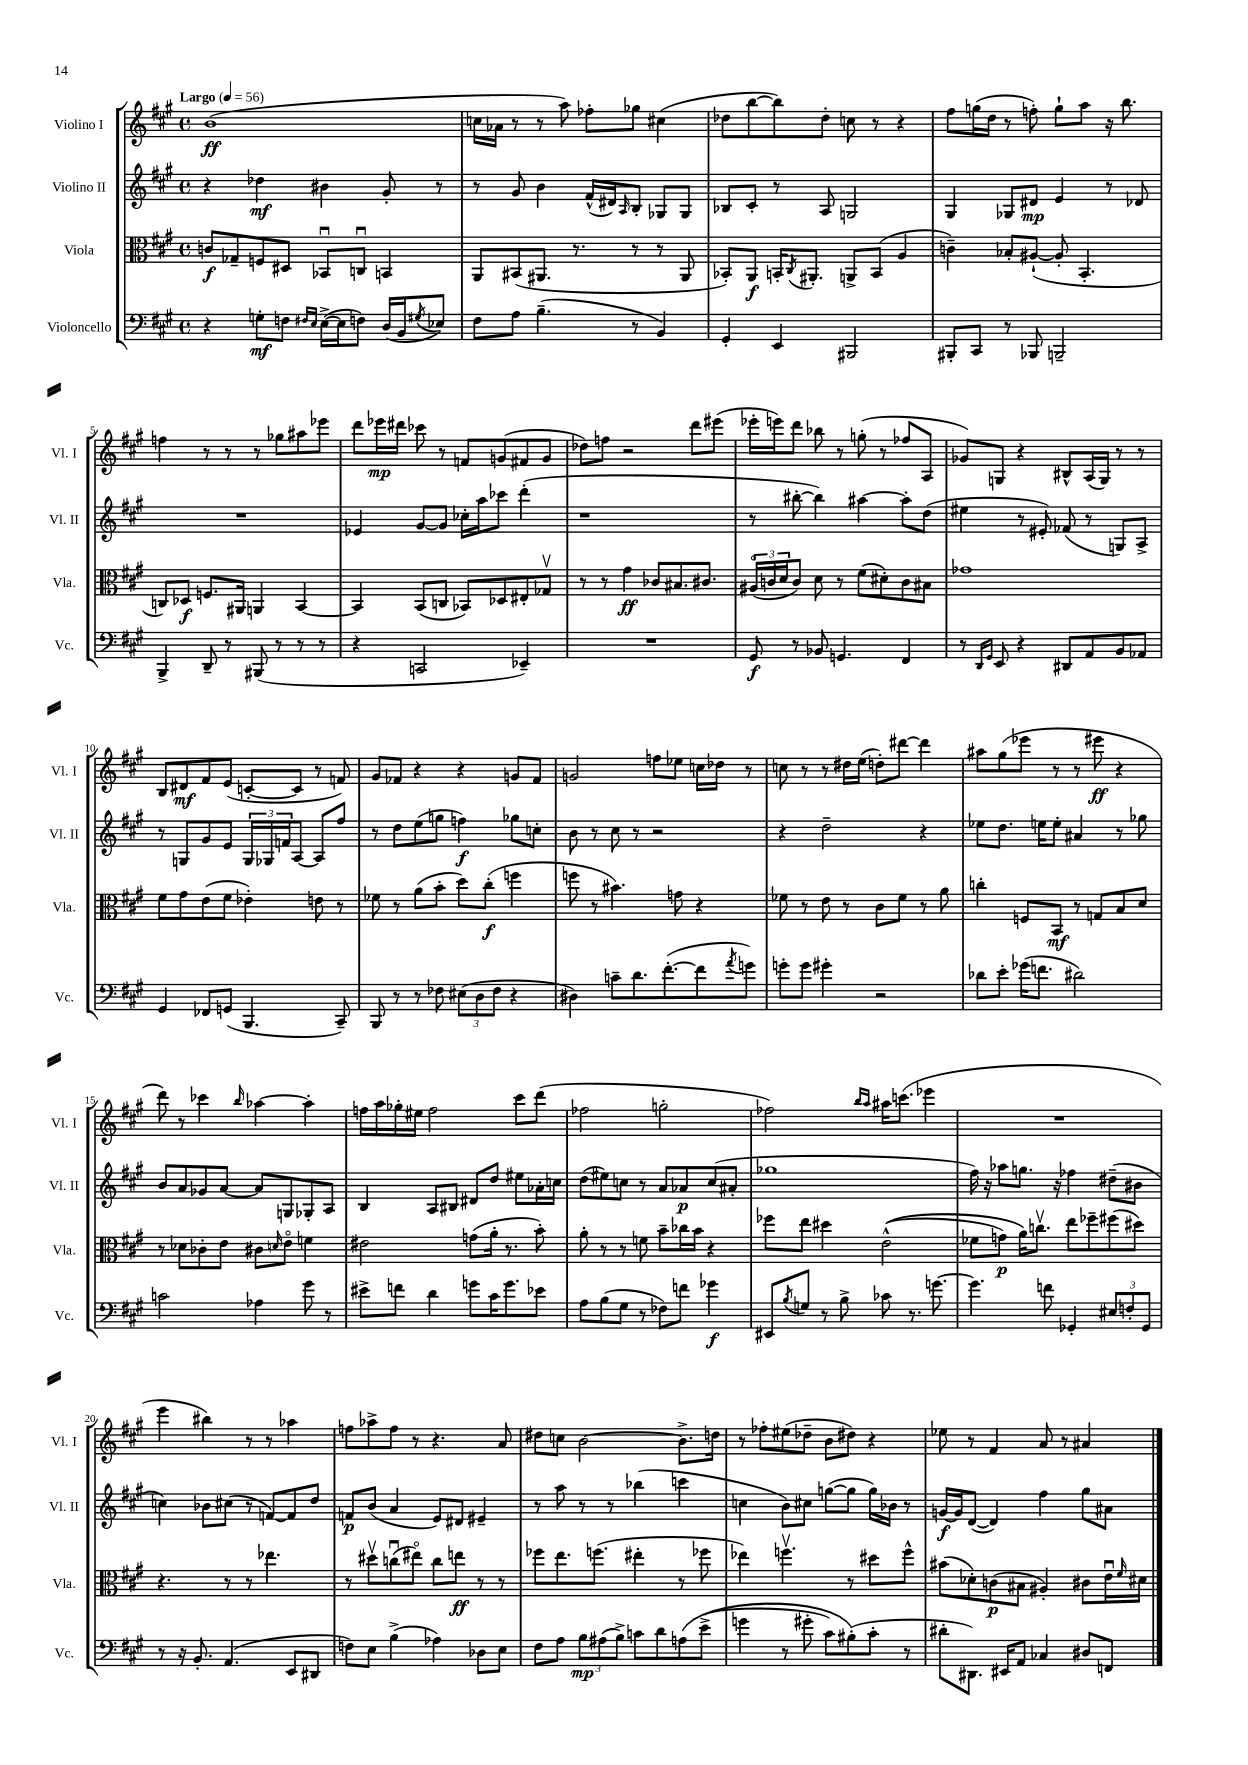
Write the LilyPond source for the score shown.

<<
\new StaffGroup <<
\new Staff = "s0" \with { instrumentName = "Violino I" shortInstrumentName = "Vl. I" } {
    \clef treble \key a \major \defaultTimeSignature \time 4/4 \tempo "Largo" 4 = 56
    b'1\ff( |
    c''16 aes'16 r8 r8 a''8) fes''8-. ges''8 cis''4( |
    des''8 b''8~ b''8) des''8-. c''8 r8 r4 |
    fis''8 g''16( d''16 r8 f''8-.) g''8-! a''8 r16 b''8. |
    f''4 r8 r8 r8 ges''8 ais''8 ees'''8 |
    d'''8 ees'''16\mp dis'''16 ces'''8 r8 f'8 g'8( fis'8 g'8 |
    des''8) f''8 r2 d'''8 eis'''8( |
    ees'''16-. e'''16) d'''8 bes''8 r8 g''8-.( r8 fes''8 a8 |
    ges'8) g8 r4 bis8-^ a16( g16) r8 r8 |
    b8 dis'8\mf fis'8 e'8( c'8~-. c'8 r8 f'8) |
    gis'8 fes'8 r4 r4 g'8 fes'8 |
    g'2 f''8 ees''8 c''16 des''16 r8 |
    c''8 r8 r8 dis''16 e''16( d''8-.) dis'''8~ dis'''4 |
    ais''8 gis''8( ees'''8 r8 r8 eis'''8\ff r4 |
    d'''8) r8 ces'''4 \grace { b''16 } aes''4~ aes''4-. |
    f''16 a''16 ges''16-. eis''16 f''2 cis'''8 d'''8( |
    fes''2 g''2-. |
    fes''2) \grace { b''16 a''16 } ais''16 c'''8.( ees'''4 |
    R1 |
    e'''4 bis''4) r8 r8 aes''4 |
    f''8 aes''8-> f''8 r8 r4. a'8 |
    dis''8 c''8 b'2~ b'8.-> d''16 |
    r8 fes''8-. eis''8( des''8-- b'8 dis''8) r4 |
    ees''8 r8 fis'4 a'8 r8 ais'4 \bar "|." |
}
\new Staff = "s1" \with { instrumentName = "Violino II" shortInstrumentName = "Vl. II" } {
    \clef treble \key a \major \defaultTimeSignature \time 4/4
    r4 des''4\mf bis'4 gis'8-. r8 |
    r8 gis'8 b'4 fis'16-^( dis'16) \grace { a16 } b8-. ges8 ges8 |
    bes8 cis'8-. r8 a8 g2 |
    gis4 ges8 dis'8\mp e'4 r8 des'8 |
    R1 |
    ees'4 gis'8~ gis'8 ces''16-. a''16 ces'''8 d'''4-.( |
    r1 |
    r8 bis''8~-. bis''4) ais''4~ ais''8-. d''8( |
    eis''4 r8 eis'8-.) fes'8( r8 g8) a8-> |
    r8 g8 gis'8 e'8 \tuplet 3/2 { g16 ges16 f'16 } a8~ a8 fis''8 |
    r8 d''8 e''8( g''8 f''4\f) ges''8 c''8-. |
    b'8 r8 cis''8 r8 r2 |
    r4 d''2-- r4 |
    ees''8 d''8. e''16 e''8-. ais'4 r8 ges''8 |
    b'8 a'8 ges'8 a'8~ a'8 g8 ges8-. a8 |
    b4 a8 bis8 dis'8 d''8 eis''8 aes'16-. c''16 |
    d''8( eis''8) c''8 r8 a'8 aes'8\p c''8( ais'8-. |
    ges''1 |
    fis''16) r16 aes''8 g''8. r16 fes''4 dis''8--( bis'8 |
    c''4) bes'8 cis''8( r8 f'8~) f'8 d''8 |
    f'8\p b'8( a'4 e'8) dis'8 eis'4-- |
    r8 a''8 r8 r8 bes''4( c'''4 |
    c''4 b'8) cis''8 g''8~( g''8 g''16) bes'16 r8 |
    g'16~\f g'16 d'8~( d'4) fis''4 gis''8 ais'8 \bar "|." |
}
\new Staff = "s2" \with { instrumentName = "Viola" shortInstrumentName = "Vla." } {
    \clef alto \key a \major \defaultTimeSignature \time 4/4
    c'8\f ges8-- f8 dis8 bes,8\downbow c8\downbow b,4 |
    a,8 bis,8( ais,8. r8. r8 r8 ais,8 |
    bes,8-.) a,8\f b,16-. \acciaccatura { cis8 } ais,8.-. a,8-> b,8( a4 |
    c'4--) bes8-. ais8~-!( ais8-. b,4.-. |
    c8) des8\f f8. ais,16 a,4 b,4~ |
    b,4 b,8( c8 bes,8) des8 eis8-. ges8\upbow |
    r8 r8 gis'4\ff ces'8 bis8. cis'8. |
    \tuplet 3/2 { ais16\flageolet( c'16 d'16 } c'8) d'8 r8 fis'8( dis'8-.) c'8 bis8 |
    ges'1 |
    fis'8 gis'8 e'8( fis'8 ees'4-.) e'8 r8 |
    fes'8 r8 a'8( b'8-. d''8) cis''8-.\f( f''4 |
    f''8 r8 bis'4.) g'8 r4 |
    fes'8 r8 e'8 r8 cis'8 fes'8 r8 a'8 |
    c''4-. f8 b,8\mf r8 g8 b8 d'8 |
    r8 des'8 ces'8-. e'8 cis'8 \grace { d'16 } e'8\flageolet f'4 |
    eis'2 g'8( a'16-. r8. b'8-.) |
    a'8-. r8 r8 f'8 b'8-- ces''16 b'16 r4 |
    fes''8 e''8 dis''4 e'2-^(\( |
    fes'8 g'8\p) a'16\) c''8.\upbow e''8 fes''8-- fis''8( dis''8) |
    r4. r8 r8 ees''4. |
    r8 dis''8\upbow c''8\downbow( eis''8\flageolet) c''8 e''8\ff r8 r8 |
    fes''8 e''8. f''8.( eis''4-. r8 fes''8 |
    ees''4) f''4.\upbow r8 dis''8 f''8-^ |
    bis'8( des'8-.) c'8\p( bis8 ais4-.) cis'8 e'16\downbow \grace { fis'16 } dis'16 \bar "|." |
}
\new Staff = "s3" \with { instrumentName = "Violoncello" shortInstrumentName = "Vc." } {
    \clef bass \key a \major \defaultTimeSignature \time 4/4
    r4 g8-.\mf f8 \grace { fis16 e16 } e16~->( e16 f8) d16( b,16 \acciaccatura { gis8 } ees8) |
    fis8 a8 b4.--( r8 b,4) |
    gis,4-. e,4 bis,,2 |
    bis,,8-. cis,8 r8 bes,,8 b,,2-- |
    b,,4-> d,8-- r8 bis,,8( r8 r8 r8 |
    r4 c,2 ees,4--) |
    R1 |
    gis,8\f r8 bes,8 g,4. fis,4 |
    r8 \grace { d,16 gis,16 } e,8 r4 dis,8 a,8 b,8 aes,8 |
    gis,4 fes,8 g,8( b,,4. cis,8--) |
    b,,8 r8 r8 fes8 \tuplet 3/2 { eis8( d8 fes8 } r4 |
    dis4) c'8-- d'8. fis'8.~-.( fis'8 \acciaccatura { a'8 } g'8) |
    g'8-. g'8 gis'4-. r2 |
    des'8 e'8-. ges'16( f'8. dis'2) |
    c'2 aes4 gis'8 r8 |
    eis'8-> f'8 d'4 g'8 cis'16 g'8. ees'8 |
    a8 b8( gis8 r8 fes8) f'8 ges'4\f |
    eis,8 \acciaccatura { b8 } g8 r8 b8-> ces'8 r8. g'8.~ |
    g'4. f'8 ges,4-. \tuplet 3/2 { eis8 f8-. ges,8 } |
    r8 r16 b,8.-. a,4.( e,8 dis,8 |
    f8) e8 b4->( aes4) des8 e8 |
    fis8 a8 \tuplet 3/2 { b8\mp ais8( b8->) } c'8 d'8 a8\( e'8->( |
    g'4 r8 gis'8-. cis'8) bis8-.(\) cis'8-. r8 |
    dis'8-. dis,8.) eis,16 a,8 ces4 dis8 f,8 \bar "|." |
}
>>
>>
